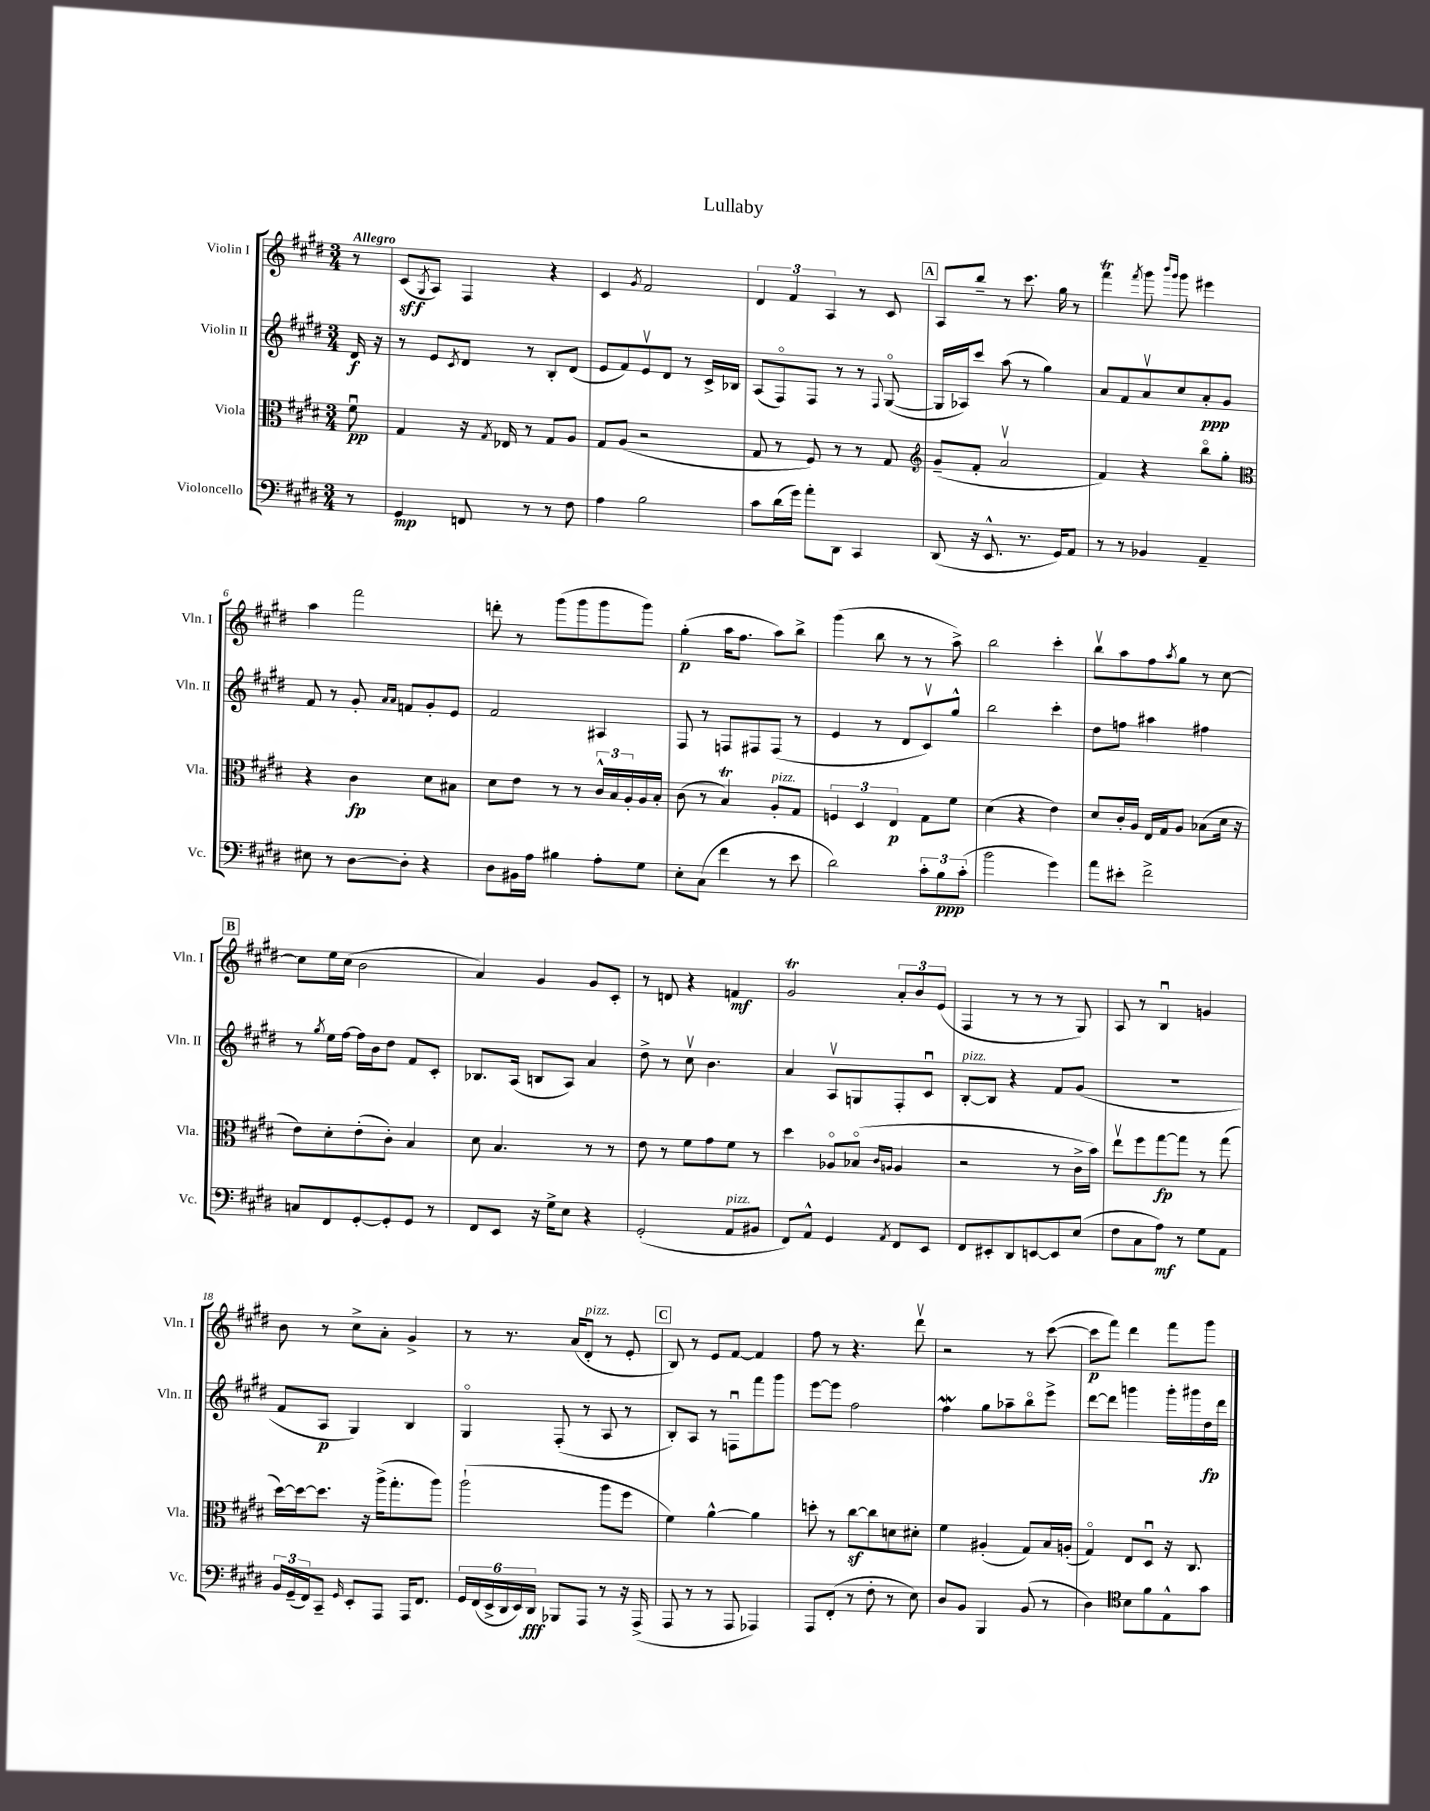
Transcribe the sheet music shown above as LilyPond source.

\header { title = "Lullaby" }
<<
\new StaffGroup <<
\new Staff = "s0" \with { instrumentName = "Violin I" shortInstrumentName = "Vln. I" } {
    \clef treble \key e \major \numericTimeSignature \time 3/4 \partial 8 \tempo "Allegro"
    r8 |
    cis'8\sff( \acciaccatura { gis8 } a8) fis4 r4 |
    cis'4 \acciaccatura { gis'8 } fis'2 |
    \tuplet 3/2 { dis'4 fis'4 a4 } r8 cis'8 |
    \mark \markup { \box "A" } a8 b''8-- r8 cis'''8. gis''16 r8 |
    fis'''4\trill \acciaccatura { fis'''8 } gis'''8 \grace { b'''16 gis'''16 } gis'''8 eis'''4 |
    a''4 fis'''2 |
    d'''8-. r8 gis'''8( gis'''8 gis'''8 gis'''8) |
    gis''4-.\p( a''16 fis''8. a''8) b''8-> |
    gis'''4( b''8 r8 r8 a''8->) |
    b''2 cis'''4-. |
    b''8\upbow a''8 fis''8 \acciaccatura { a''8 } gis''8 r8 cis''8~ |
    \mark \markup { \box "B" } cis''8 e''16 cis''16( b'2 |
    a'4) gis'4 gis'8 cis'8-. |
    r8 d'8 r4 f'4\mf |
    gis'2\trill \tuplet 3/2 { a'8-. b'8 e'8( } |
    fis4 r8 r8 r8 gis8) |
    a8 r8 b4\downbow g'4 |
    b'8 r8 cis''8-> a'8-. gis'4-> |
    r8 r8. a'16( dis'8-.^\markup { \italic "pizz." } r8 e'8-. |
    \mark \markup { \box "C" } b8) r8 e'8 fis'8~ fis'4 |
    fis''8 r8 r4. dis'''8\upbow |
    r2 r8 cis'''8~( |
    cis'''8\p fis'''8) dis'''4 fis'''8 gis'''8 \bar "|." |
}
\new Staff = "s1" \with { instrumentName = "Violin II" shortInstrumentName = "Vln. II" } {
    \clef treble \key e \major \numericTimeSignature \time 3/4 \partial 8
    dis'16\f r16 |
    r8 e'8 \acciaccatura { cis'8 } dis'8 r8 b8-. dis'8( |
    e'8 fis'8) e'8\upbow dis'8 r8 cis'16-> bes16 |
    a8( fis8\flageolet) fis8 r8 r8 \appoggiatura { fis8 } gis8~\flageolet( |
    \mark \markup { \box "A" } gis16 aes16) cis'''8 a''8( r8 gis''4) |
    a'8 fis'8 a'8\upbow cis''8 a'8-.\ppp gis'8 |
    fis'8 r8 gis'8-. \grace { a'16 a'16 } f'8 gis'8-. e'8 |
    fis'2 ais4 |
    fis8 r8 f8 fis8 fis8( r8 |
    e'4 r8 dis'8 cis'8\upbow) gis''8-^ |
    b''2 cis'''4-. |
    dis''8 f''8 ais''4 fis''4 |
    \mark \markup { \box "B" } r8 \acciaccatura { gis''8 } e''16 fis''16~ fis''16 b'16 dis''8 fis'8 cis'8-. |
    bes8. a16( b8 a8) a'4 |
    dis''8-> r8 cis''8\upbow b'4. |
    a'4 a8\upbow g8 fis8-. cis'8\downbow |
    b8~-.^\markup { \italic "pizz." } b8 r4 fis'8 gis'8( |
    R2. |
    fis'8 a8\p gis4) b4 |
    gis4\flageolet fis8-.( r8 a8 r8 |
    \mark \markup { \box "C" } b8-.) a8 r8 f8\downbow fis'''8 gis'''8 |
    e'''8~ e'''8 fis''2 |
    fis''4\mordent gis''8 aes''8-- b''8\flageolet e'''8-> |
    dis'''8~ dis'''8 g'''4 g'''16-. gis'''16 dis''16\fp dis'''16 \bar "|." |
}
\new Staff = "s2" \with { instrumentName = "Viola" shortInstrumentName = "Vla." } {
    \clef alto \key e \major \numericTimeSignature \time 3/4 \partial 8
    fis'8\downbow\pp |
    gis4 r16 \acciaccatura { gis8 } ees16 r8 gis8 a8 |
    gis8 a8( r2 |
    gis8 r8 fis8) r8 r8 gis8 |
    \mark \markup { \box "A" } \clef treble gis'8--( fis'8-. a'2\upbow |
    fis'4) r4 b''8\flageolet gis''8-. |
    \clef alto r4 cis'4\fp dis'8 bis8 |
    dis'8 e'8 r8 r8 \tuplet 3/2 { cis'16-^ b16 a16-. } a16 b16-. |
    cis'8( r8 b4\trill) a8-.^\markup { \italic "pizz." } gis8 |
    \tuplet 3/2 { f4 dis4 e4\p } gis8 fis'8 |
    dis'4( r4 e'4) |
    dis'8 cis'16-. a16 e16 gis16 a8 bes8( dis'16 r16 |
    \mark \markup { \box "B" } e'8) dis'8-. e'8-.( cis'8-.) b4 |
    dis'8 b4. r8 r8 |
    e'8 r8 fis'8 gis'8 fis'8 r8 |
    dis''4 aes8\flageolet bes8\flageolet( \grace { cis'16 a16 } a4 |
    r2 r8 cis'16-> b'16) |
    e''8\upbow fis''8 gis''8~\fp gis''8 r8 gis''8( |
    dis''16~) dis''16~ dis''8. r16 a''16->( gis''8.-. a''8) |
    a''2-!( a''8 fis''8 |
    \mark \markup { \box "C" } fis'4) a'4~-^ a'4 |
    d''8-. r8 cis''8~\sf cis''8 d'8 dis'8-. |
    fis'4 ais4-.( gis8) b16 a16-.( |
    gis4\flageolet) e8 dis8\downbow r16 cis8. \bar "|." |
}
\new Staff = "s3" \with { instrumentName = "Violoncello" shortInstrumentName = "Vc." } {
    \clef bass \key e \major \numericTimeSignature \time 3/4 \partial 8
    r8 |
    gis,4\mp f,8 r8 r8 fis8 |
    a4 b2 |
    cis'8 dis'16( gis'16) a'8-. dis,8 cis,4 |
    \mark \markup { \box "A" } dis,8( r16 e,8.-^ r8. gis,16) a,8 |
    r8 r8 bes,4 a,4-- |
    eis8 r8 dis8~ dis8-. r4 |
    dis8 bis,16 a16 bis4 a8-. gis8 |
    e8-. cis8( fis'4 r8 e'8 |
    dis'2) \tuplet 3/2 { cis'8-. b8\ppp cis'8-.( } |
    b'2 gis'4) |
    a'8 eis'8-. fis'2-> |
    \mark \markup { \box "B" } c8 fis,8 gis,8~-. gis,8-. gis,8 r8 |
    fis,8 e,8 r16 gis16-> e8 r4 |
    gis,2-.( a,8^\markup { \italic "pizz." } bis,8 |
    fis,8) a,8-^ gis,4 \acciaccatura { a,8 } fis,8 e,8 |
    fis,8 eis,8-. dis,8 e,8~ e,8 e8( |
    fis8 cis8 a8\mf) r8 gis8 a,8 |
    \tuplet 3/2 { b,16 gis,16--( fis,16) } cis,8-- \grace { gis,16 } e,8-. a,,8 a,,16 fis,8. |
    \tuplet 6/4 { gis,16 fis,16( e,16-> dis,16 e,16) dis,16\fff } bes,,8 a,,8 r8 r16 a,,16->( |
    \mark \markup { \box "C" } a,,8 r8 r8 a,,8 aes,,4) |
    a,,8 fis,8-.( r8 fis8-. r8 e8) |
    dis8 b,8 b,,4 b,8( r8 |
    dis4) \clef tenor b8 fis'8 e8-^ gis'8 \bar "|." |
}
>>
>>
